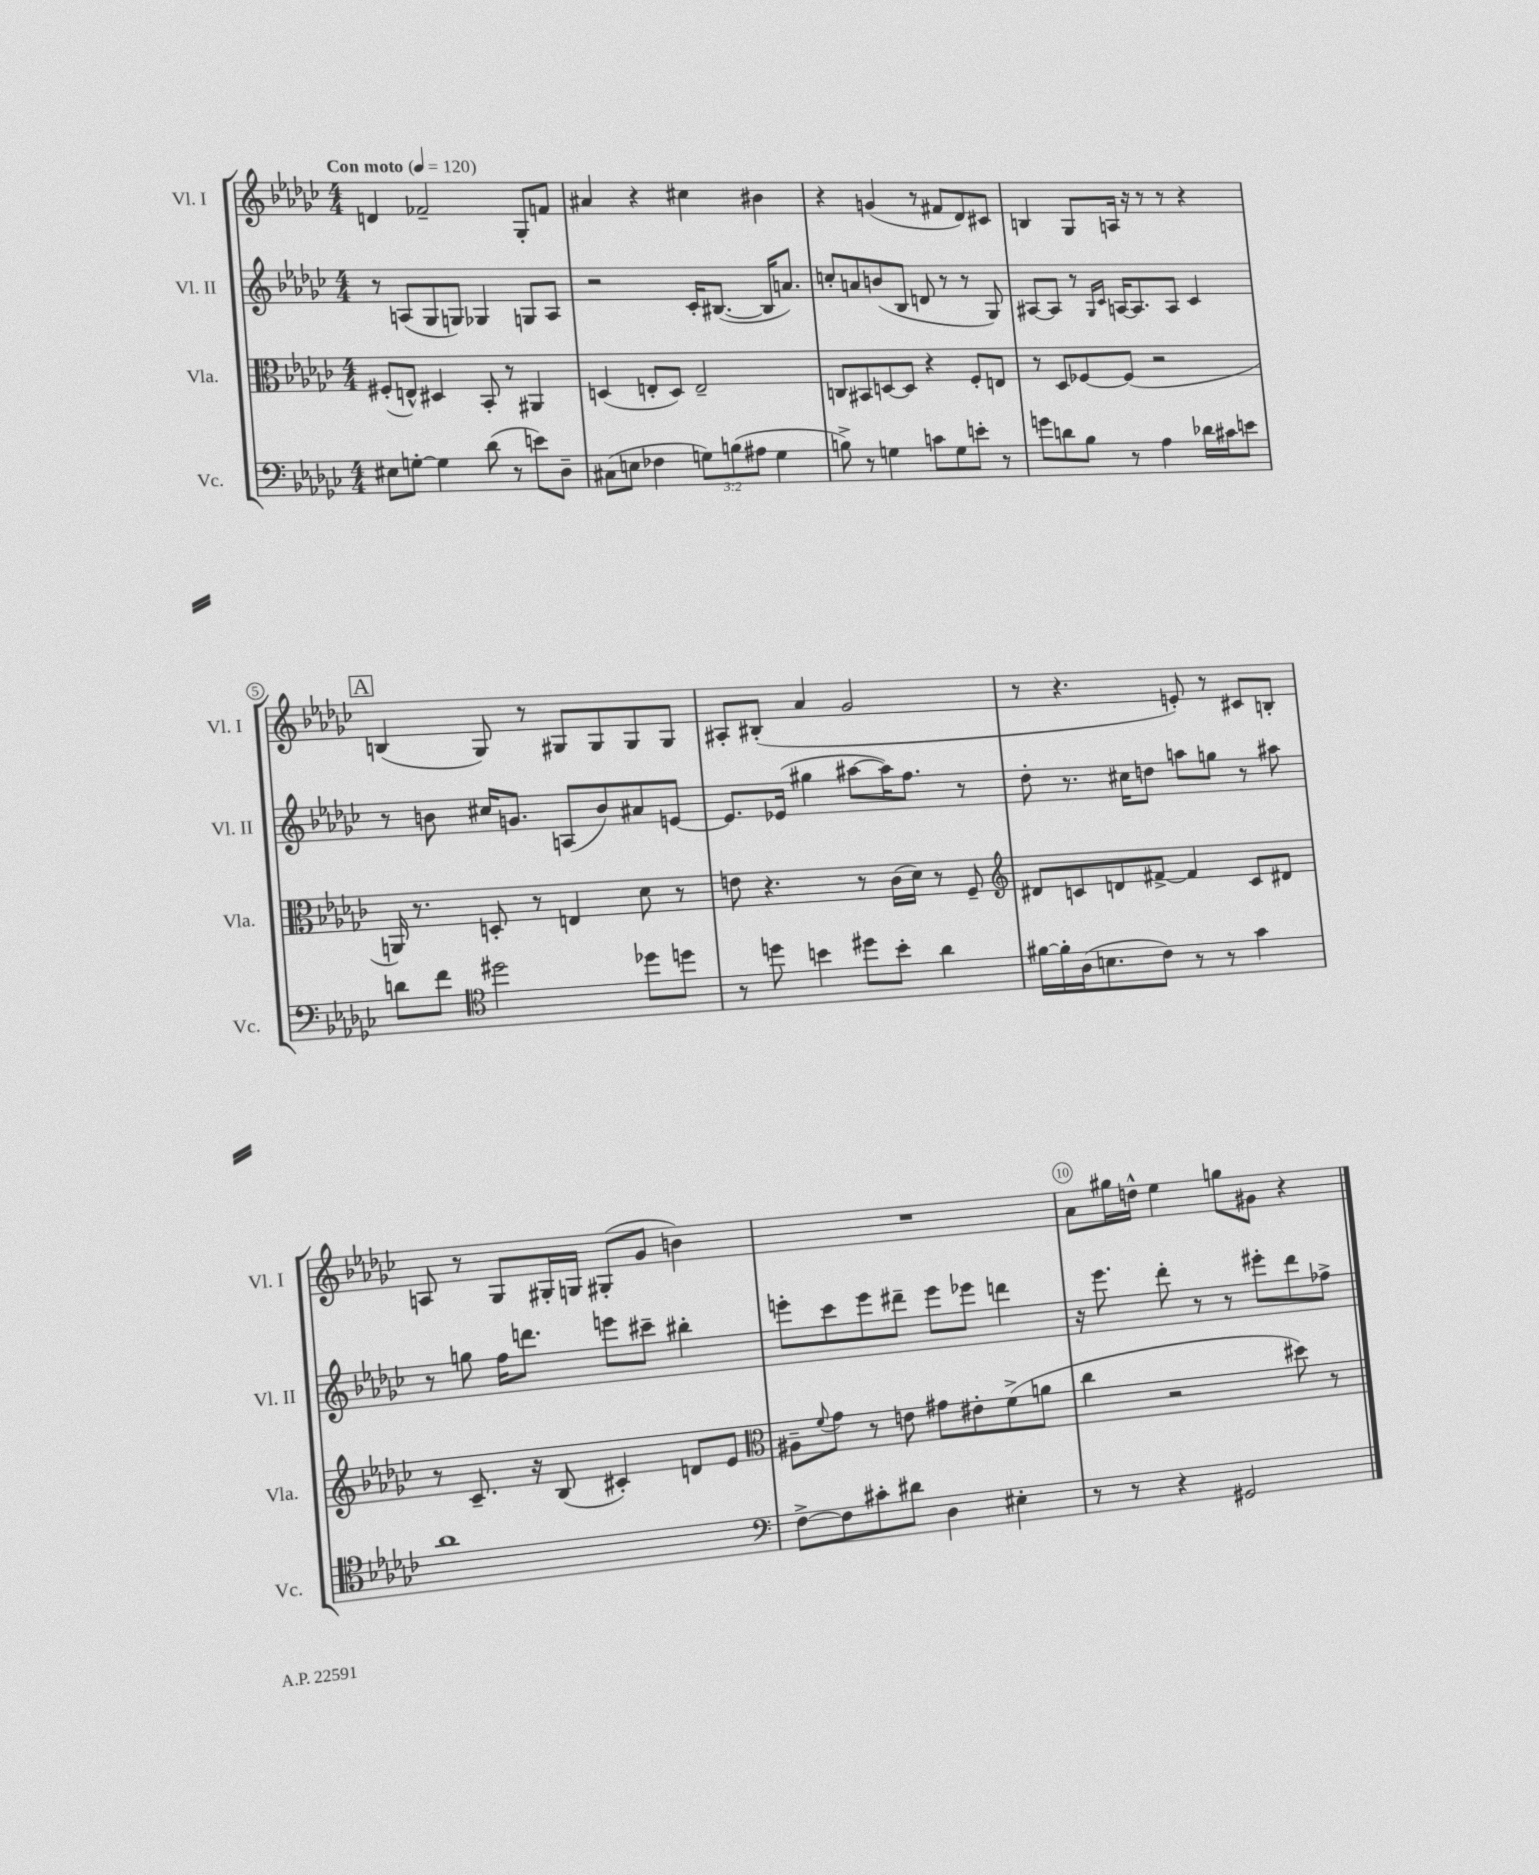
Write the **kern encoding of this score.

**kern	**kern	**kern	**kern
*staff4	*staff3	*staff2	*staff1
*clefF4	*clefC3	*clefG2	*clefG2
*k[b-e-a-d-g-c-]	*k[b-e-a-d-g-c-]	*k[b-e-a-d-g-c-]	*k[b-e-a-d-g-c-]
*M4/4	*M4/4	*M4/4	*M4/4
*MM120	*MM120	*MM120	*MM120
8E#\L	(8F#'/L	8r	4d/
[8G'\J	8E^^/J)	(8A/L	.
4G\]	4D#/	8G-/	2f-~/
.	.	8G/J)	.
(8d-\	8BB-'/	4G-/	.
8r	8r	.	.
8e\L)	4AA#/	8G/L	8G-'/L
8D-~\J	.	8A/J	8f/J
=	=	=	=
(8C#\L	(4D/	2r	4a#/
8E\J	.	.	.
4F-\	8E'/L	.	4r
.	8D/J)	.	.
12G\L)	2E~/	16c-'/LK	4cc#\
.	.	([8.B#/J	.
(12B\	.	.	.
12A#\J	.	.	.
4G\	.	16B#/]LK	4b#\
.	.	8.a/J)	.
=	=	=	=
8B^\)	8C/L	8cc'/L	4r
8r	8BB#/	8a/	.
4G\	[8D/	(8b/	(4g/
.	8D/]J	8B-/J	.
8c\L	4r	8d/	8r
8G\	.	8r	8f#/L
8e'\J	8F'/L	8r	8d-/)
8r	8E/J	8G-/)	8c#/J
=	=	=	=
8g\L	8r	[8A#/L	4B/
8d\	8D-/L	8A#/]J	.
8B-\J	[8F-/	8r	8G-/L
.	.	16qqG-/LL	.
.	.	16qqc-/JJ	.
8r	(8F-/]J	[16A/LK	16A/Jk
.	.	8.A/]	16r
4A-\	2r	.	8r
.	.	8A/J	8r
16d-\LL	.	4c-/	4r
16c#\J	.	.	.
8e\J	.	.	.
=	=	=	=
8d\L	16AA/)	8r	(4B/
.	8.r	.	.
8f\J	.	8b\	.
*clefC4	*	*	*
2dd#\	8D'/	16cc#/LK	8G-/)
.	.	8.g/J	.
.	8r	.	8r
.	4E/	(8A/L	8G#/L
.	.	8b/)	8G#/
8dd-\L	8d-\	8a#/	8G#/
8dd\J	8r	[8e/J	8G#/J
=	=	=	=
8r	8e\	8.e/]L	8A#'/L
8dd\	4.r	.	(8B#'/J
.	.	(16e-/Jk	.
4b\	.	4gg#\	4a-/
8dd#\L	8r	[8aa#\L	2g-/
8b'\J	(16c-\LL	16aa#\]K)	.
.	16d-\JJ)	8.ff\J	.
4a-\	8r	.	.
.	8F~/	8r	.
=	=	=	=
*	*clefG2	*	*
[16f#\LL	8d#/L	8dd-'\	8r
16f#'\]	.	.	.
(16A-\J	8c/	8.r	4.r
8.B\	.	.	.
.	8d/	.	.
.	.	16cc#\LK	.
8c-\J)	[8f#^/J	8dd\J	.
8r	4f#/]	8aa\L	8e'/)
8r	.	8gg\J	8r
4g-\	8c/L	8r	8c#/L
.	8d#/J	8aa#\	8B'/J
=	=	=	=
1a-	8r	8r	8A/
.	8.c-~/	8gg\	8r
.	.	16ff\LK	8G-/L
.	16r	8.ddd\J	.
.	(8B-/	.	16G#'/L
.	.	.	16G/JJ
.	4c#'/)	8eee\L	(8G#'/L
.	.	8ccc#~\J	8g-/J
.	8d/L	4bb#'\	4b\)
.	8e-/J	.	.
=	=	=	=
*clefF4	*clefC3	*	*
[8F^\L	8A#~\L	8eee'\L	1r
.	8qqf/	.	.
8F\]	8g-\J	8ccc-\	.
8c#'\	8r	8eee\	.
8d#\J	8e\	8ddd#~\J	.
4D-\	8g#\L	8eee\L	.
.	8e#'\	8eee-\J	.
4E#'\	(8f^\	4ddd\	.
.	8a\J	.	.
=	=	=	=
8r	4cc-\	16r	8a-\L
.	.	8.eee-\	.
8r	.	.	16gg#\L
.	.	.	16dd^^\JJ
4r	2r	8ddd-'\	4ee-\
.	.	8r	.
2GG#/	.	8r	8gg\L
.	.	8eee#'\L	8g#\J
.	8dd#\)	8ddd-\	4r
.	8r	8ff-^\J	.
==	==	==	==
*-	*-	*-	*-
